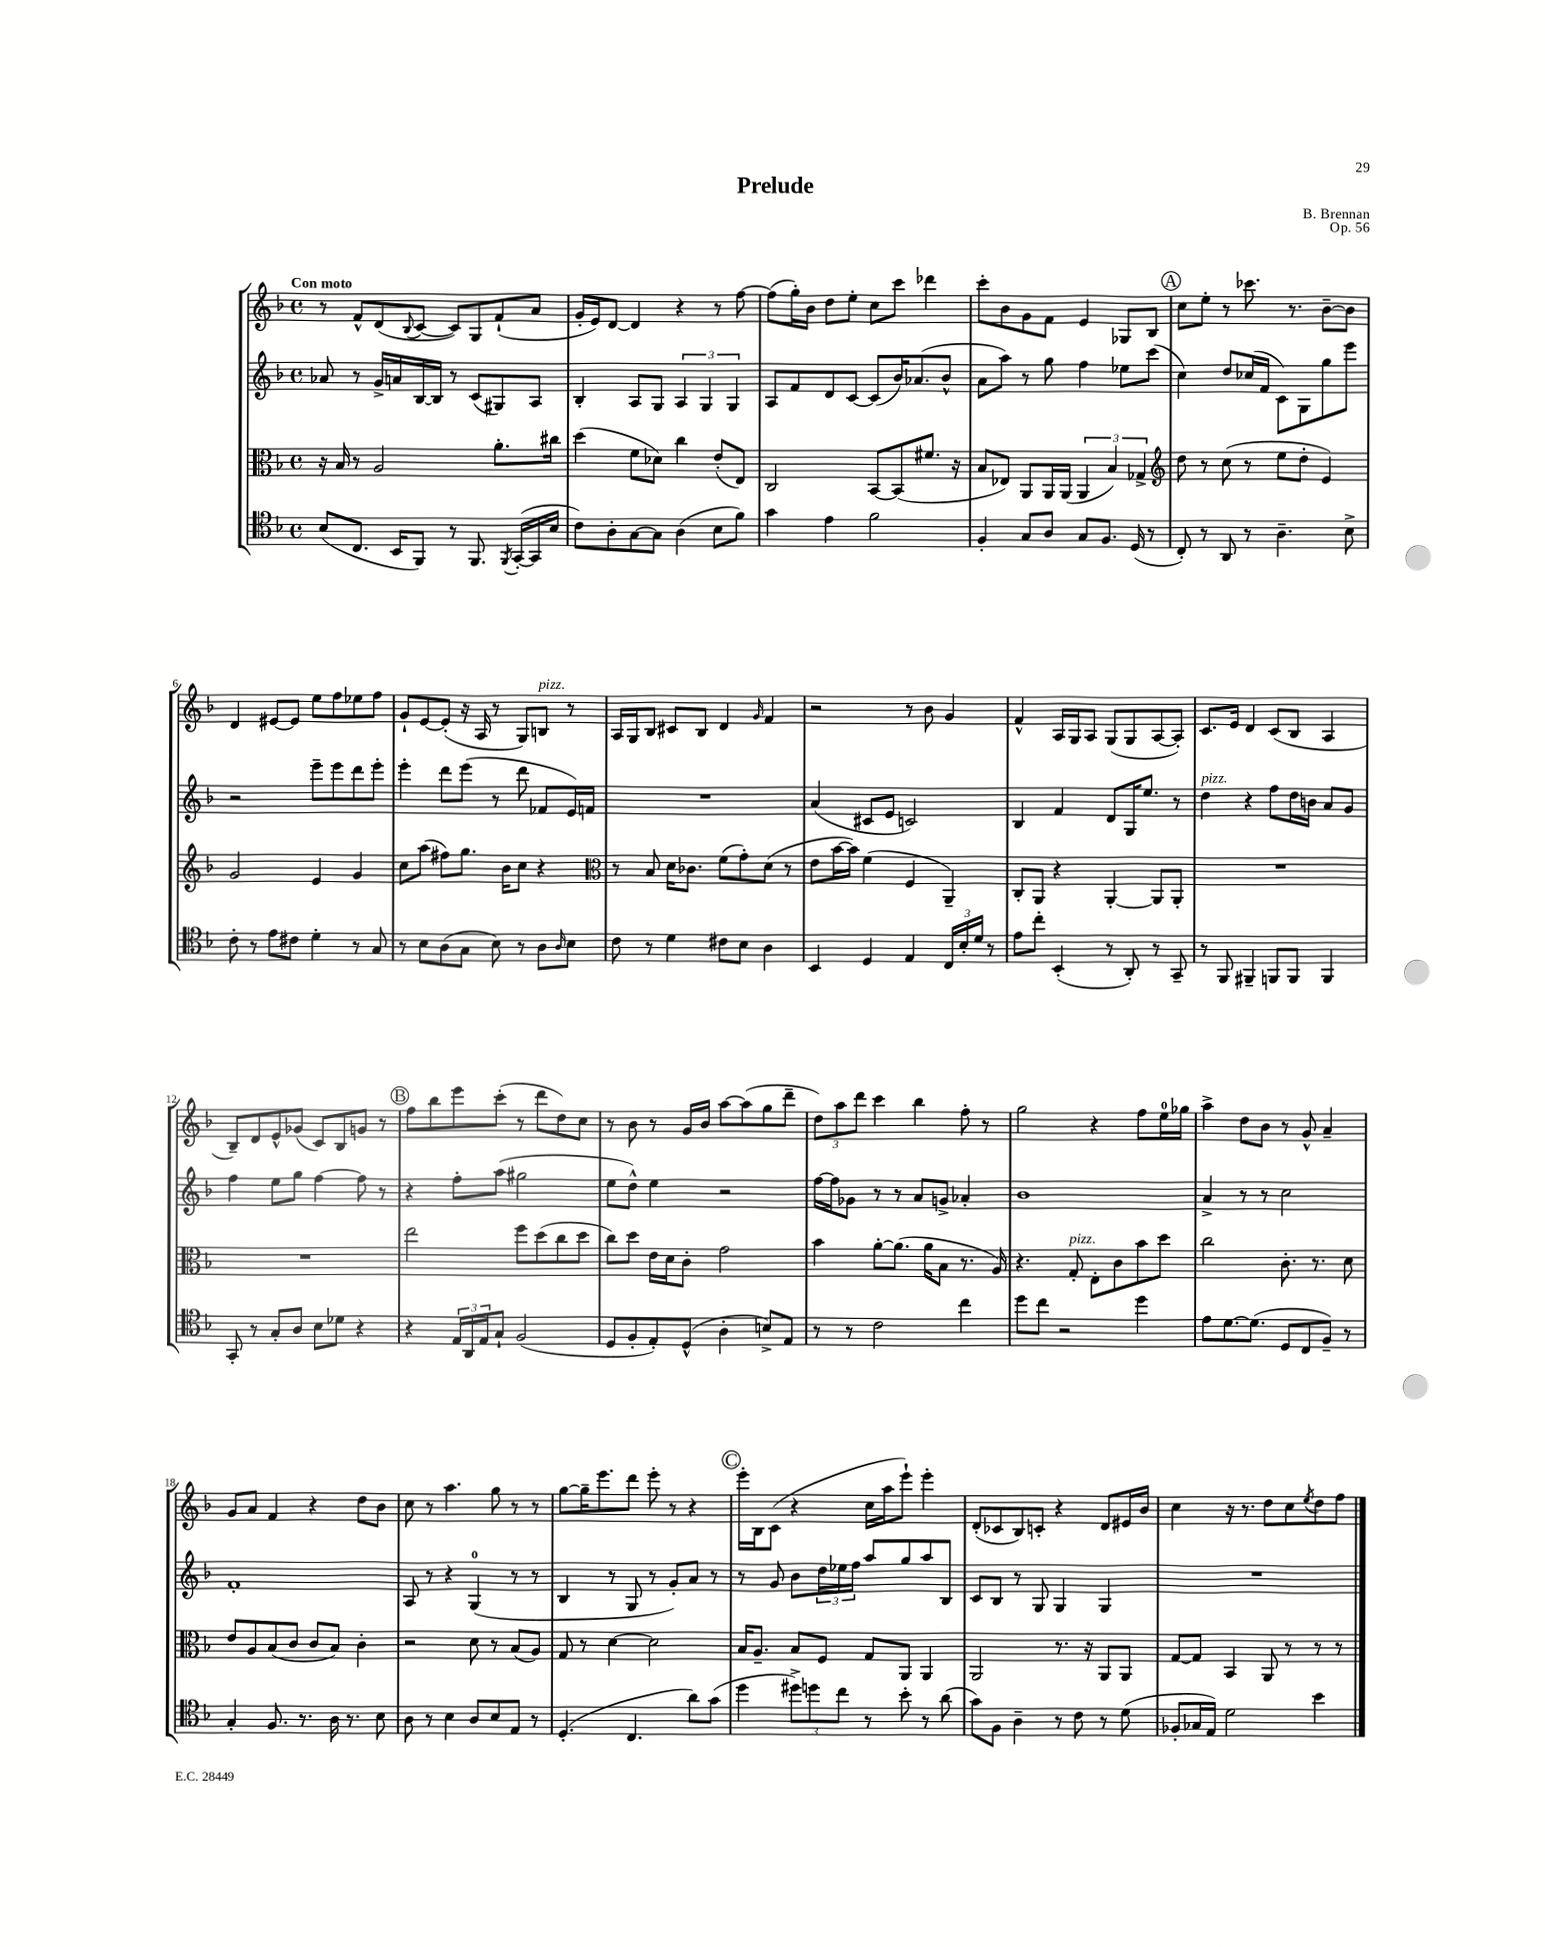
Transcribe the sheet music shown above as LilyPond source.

\header { title = "Prelude" composer = "B. Brennan" opus = "Op. 56" }
<<
\new StaffGroup <<
\new Staff = "s0" {
    \clef treble \key f \major \defaultTimeSignature \time 4/4 \tempo "Con moto"
    r8 f'8-^ d'8( \appoggiatura { bes8 } c'8~ c'8) g8 f'8-!( a'8 |
    g'16-. e'16) d'8~ d'4 r4 r8 f''8~ |
    f''8( g''16-.) bes'16 d''8 e''8-. c''8 c'''8 des'''4 |
    c'''8-. bes'8 g'8 f'8 e'4 ges8 bes8 |
    \mark \markup { \circle "A" } c''8 e''8-. r8 ces'''8. r8. bes'8~-- bes'8 |
    d'4 eis'8~ eis'8 e''8 f''8 ees''8 f''8 |
    g'8-! e'8~ e'8-.( r16 a16 r8 g8) b8^\markup { \italic "pizz." } r8 |
    a16 g16 bes8 cis'8 bes8 d'4 \grace { g'16 } f'4 |
    r2 r8 bes'8 g'4 |
    f'4-^ a16 g16 a8 g8( g8 a8~ a8-.) |
    c'8. e'16 d'4 c'8( bes8 a4 |
    bes8--) d'8 e'8-^ ges'8( c'8) bes8 g'8 r8 |
    \mark \markup { \circle "B" } f''8 bes''8 e'''8 c'''8-.( r8 d'''8 d''8) c''8 |
    r8 bes'8 r8 g'16 bes'16 a''8~ a''8( g''8 d'''8-- |
    \tuplet 3/2 { d''8) a''8 d'''8 } c'''4 bes''4 f''8-. r8 |
    g''2 r4 f''8 e''16-0 ges''16 |
    a''4-> d''8 bes'8 r8 g'8-^ a'4-- |
    g'8 a'8 f'4 r4 d''8 bes'8 |
    c''8 r8 a''4. g''8 r8 r8 |
    g''8~ g''16-- e'''8. d'''8 e'''8-. r8 r4 |
    \mark \markup { \circle "C" } e'''16-. bes16 c'8( r4 c''16 a''16 e'''8-!) e'''4-. |
    d'8-.( ces'8 bes8) c'8-. r4 d'8 eis'16 bes'16 |
    c''4 r16 r8. d''8 c''8 \acciaccatura { e''8 } d''8 f''8 \bar "|." |
}
\new Staff = "s1" {
    \clef treble \key f \major \defaultTimeSignature \time 4/4
    aes'8 r8 g'16-> a'16 bes16~ bes16 r8 c'8( gis8) a8 |
    bes4-. a8 g8 \tuplet 3/2 { a4 g4 g4 } |
    a8 f'8 d'8 c'8~ c'8( bes'16) aes'8.( bes'8-^ |
    a'8 a''8) r8 g''8 f''4 ees''8 c'''8( |
    \mark \markup { \circle "A" } c''4) d''8 ces''16( f'16 c'8) g8 g''8 e'''8 |
    r2 e'''8-- e'''8 d'''8 e'''8-. |
    e'''4-. d'''8 e'''8( r8 d'''8 fes'8 e'16) f'16 |
    R1 |
    a'4( cis'8 e'8 c'2) |
    bes4 f'4 d'8 g16 e''8. r8 |
    d''4^\markup { \italic "pizz." } r4 f''8 d''16 b'16 a'8 g'8 |
    f''4 e''8 g''8 f''4~ f''8 r8 |
    \mark \markup { \circle "B" } r4 f''8-. a''8( gis''2 |
    e''8 d''8-^) e''4 r2 |
    f''16~ f''16 ges'8 r8 r8 a'8 g'8-> aes'4-. |
    bes'1 |
    a'4-> r8 r8 c''2 |
    f'1-. |
    a8 r8 r4 g4-0( r8 r8 |
    bes4 r8 g8 r8 g'8-.) a'8 r8 |
    \mark \markup { \circle "C" } r8 g'8 bes'8 \tuplet 3/2 { d''16 ees''16 f''16 } a''8 g''8 a''8 bes8 |
    c'8 bes8 r8 g8 g4 g4 |
    R1 \bar "|." |
}
\new Staff = "s2" {
    \clef alto \key f \major \defaultTimeSignature \time 4/4
    r16 bes16 r8 a2 a'8.-. cis''16 |
    d''4( f'8 des'8) c''4 e'8-.( e8) |
    c2 bes,8~ bes,8( fis'8. r16 |
    bes8 ees8) a,8 a,16 a,16( \tuplet 3/2 { a,4 bes4) ges4-> } |
    \mark \markup { \circle "A" } \clef treble d''8 r8 c''8( r8 e''8 d''8-. e'4) |
    g'2 e'4 g'4 |
    c''8 a''8( fis''8) g''8. bes'16 c''8 r4 |
    \clef alto r8 bes8 d'16 ces'8. f'8( g'8-.) d'8( r8 |
    e'8 bes'16~ bes'16) f'4( f4 a,4--) |
    c8-. a,8 r4 a,4~-. a,8 a,8-. |
    R1 |
    R1 |
    \mark \markup { \circle "B" } e''2 f''8 d''8( c''8 d''8 |
    c''8) d''8 e'16 d'16 c'8-. g'2 |
    bes'4 a'8~-. a'8.( a'16 bes8 r8. a16) |
    r4. g8-.^\markup { \italic "pizz." } e8-. c'8 bes'8 d''8 |
    c''2 c'8.-. r8. d'8 |
    e'8 a8 bes8( c'8 c'8 bes8) c'4-. |
    r2 d'8 r8 bes8( a8) |
    g8 r8 d'4~ d'2 |
    \mark \markup { \circle "C" } bes16 a8.-- bes8 f8 g8 a,8 a,4 |
    a,2 r8. r16 a,8 a,8 |
    g8~ g8 bes,4 a,8 r8 r8 r8 \bar "|." |
}
\new Staff = "s3" {
    \clef tenor \key f \major \defaultTimeSignature \time 4/4
    bes8( c8. bes,16 f,8) r8 f,8. \acciaccatura { f,8 } g,16~-.( g,16 bes16 |
    c'8) a8-. g8~ g8 a4( bes8 f'8) |
    g'4 e'4 f'2 |
    f4-. g8 a8 g8 f8. d16( r8 |
    \mark \markup { \circle "A" } c8-.) r8 a,8 r8 a4.-- bes8-> |
    c'8-. r8 e'8 cis'8 d'4-. r8 g8 |
    r8 bes8 a8( g8 bes8) r8 a8 \grace { a16 } bes8 |
    c'8 r8 d'4 cis'8 bes8 a4 |
    bes,4 d4 e4 \tuplet 3/2 { c16 bes16-. d'16 } r8 |
    e'8 c''8-. bes,4-.( r8 a,8-.) r8 g,8-- |
    r8 f,8 fis,4-- f,8 f,8 f,4 |
    g,8-. r8 g8-. a8 bes8 des'8 r4 |
    \mark \markup { \circle "B" } r4 \tuplet 3/2 { e16 a,16 e16 } g8-! f2( |
    d8 f8-. e8-.) d8-^( a4-. b8->) e8 |
    r8 r8 c'2 c''4 |
    d''8 c''8 r2 d''4 |
    e'8 d'8.~ d'8.( d8 c8 f8--) r8 |
    g4-. f8. r8. a16 r8. bes8 |
    a8 r8 bes4 a8 bes8 e8 r8 |
    d4.-.( c4. a'8) g'8( |
    \mark \markup { \circle "C" } d''4 \tuplet 3/2 { dis''8->) d''8 c''8 } r8 bes'8-. r8 a'8( |
    g'8) f8 a4-- r8 c'8 r8 d'8( |
    fes8-. ges16 e16) d'2 bes'4 \bar "|." |
}
>>
>>
